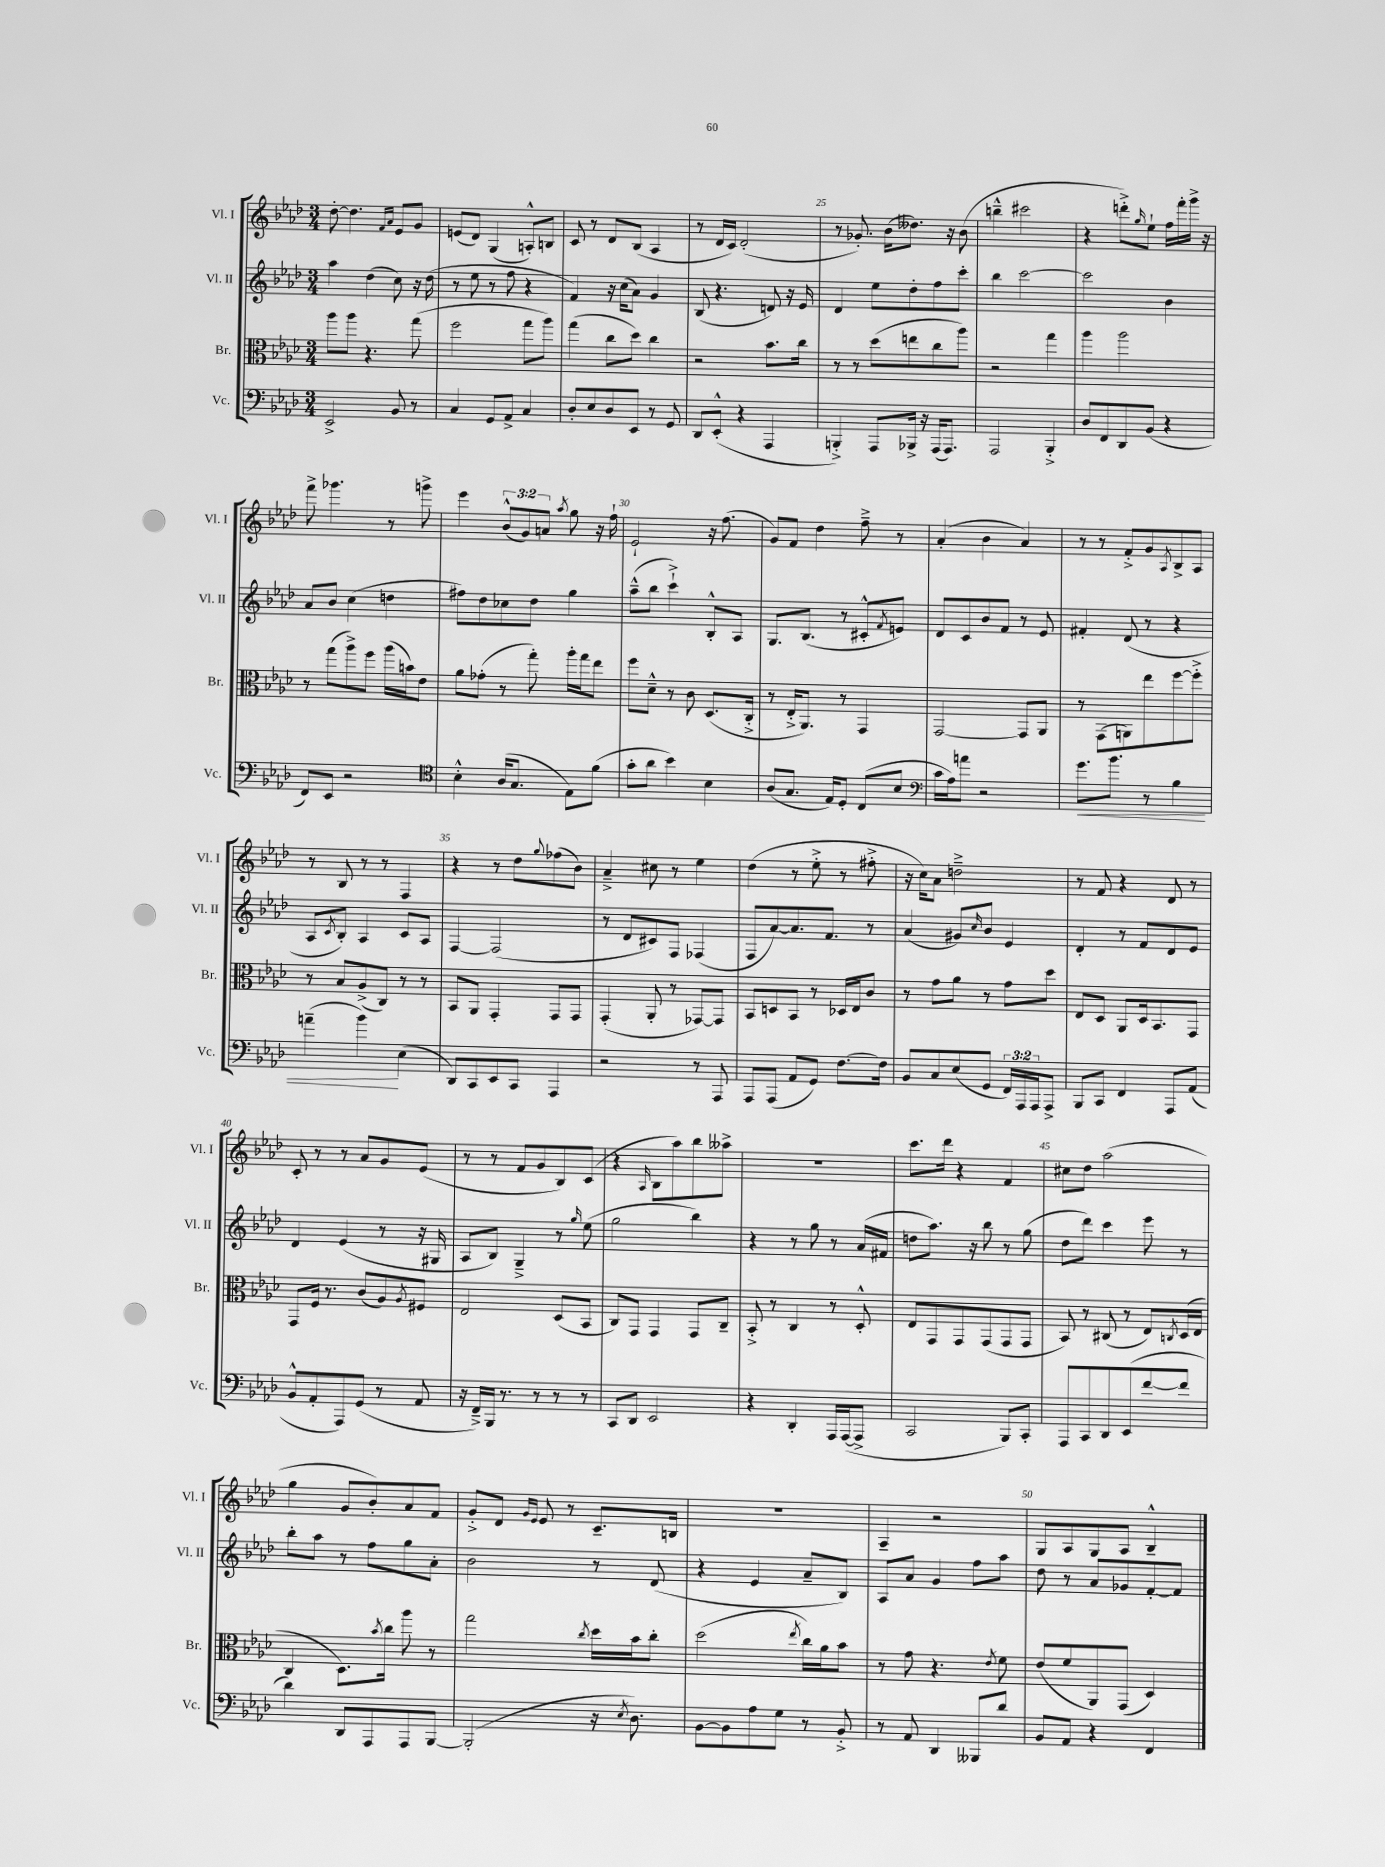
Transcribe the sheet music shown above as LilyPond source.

<<
\new StaffGroup <<
\new Staff = "s0" \with { instrumentName = "Vl. I" shortInstrumentName = "Vl. I" } {
    \clef treble \key aes \major \numericTimeSignature \time 3/4 \override Staff.TupletNumber.text = #tuplet-number::calc-fraction-text
    des''8~-. des''4. \grace { f'16 aes'16 } ees'8 g'8 |
    e'8( des'8) g4( a8-.-^) b8 |
    c'8 r8 des'8 bes8( aes4 |
    r8 des'16 c'16) des'2-.( |
    r8 ges'8.-.) bes'16( deses''8.) r16 bes'8( |
    b''4---^ cis'''2 |
    r4 d'''8-.->) \grace { g''16 } ees''8-! f''16 f'''16-. g'''16-> r16 |
    f'''8-> ges'''4. r8 g'''8-> |
    ees'''4 \tuplet 3/2 { bes'8-^( g'8) a'8 } \acciaccatura { aes''8 } g''8 r16 f''16-! |
    ees'2-! r16 f''8.( |
    g'8) f'8 des''4 f''8---> r8 |
    aes'4-.( bes'4 aes'4) |
    r8 r8 f'8-.-> g'8 \acciaccatura { aes8 } bes8-> aes8 |
    r8 bes8 r8 r8 f4 |
    r4 r8 des''8 \appoggiatura { g''8 } fes''8( bes'8) |
    aes'4---> cis''8 r8 ees''4 |
    des''4( r8 ees''8-.-> r8 fis''8-.-> |
    r16 c''16) aes'8 d''2---> |
    r8 f'8 r4 des'8 r8 |
    c'8-. r8 r8 aes'8 g'8 ees'8( |
    r8 r8 f'8 g'8 bes8) c'8( |
    r4 \grace { aes16 } bes8 aes''8) bes''8 aeses''8-> |
    R2. |
    c'''8. des'''16 r4 f'4 |
    cis''8 des''8 aes''2( |
    g''4 g'8 bes'8-.) aes'8 f'8 |
    g'8-.-> des'8 \grace { g'16 ees'16 } ees'8 r8 c'8.-- b16 |
    R2. |
    aes4-- r2 |
    g8 aes8 g8 aes8 bes4---^ \bar "|." |
}
\new Staff = "s1" \with { instrumentName = "Vl. II" shortInstrumentName = "Vl. II" } {
    \clef treble \key aes \major \numericTimeSignature \time 3/4
    aes''4 des''4( c''8) r16 des''16( |
    r8 ees''8 r8 f''8 r4 |
    f'4) r16 c''16( aes'8) g'4 |
    bes8( r4. d'8) r16 ees'16 |
    des'4 ees''8 des''8-. f''8 c'''8-. |
    bes''4 c'''2~ |
    c'''2 bes'4 |
    aes'8 bes'8 c''4( d''4 |
    fis''8) des''8 ces''8 des''8 g''4 |
    aes''8---^( bes''8 c'''4-!->) bes8-.-^ aes8 |
    g8. bes8.( r8 cis'8-.-^ \acciaccatura { f'8 } e'8) |
    des'8 c'8 bes'8 f'8 r8 ees'8 |
    fis'4-. des'8( r8 r4 |
    aes8 \acciaccatura { c'8 } bes8-.) aes4 c'8 aes8 |
    f4~ f2( |
    r8 des'8 cis'8) f8 fes4( |
    f8 aes'8~) aes'8. f'8. r8 |
    aes'4( gis'8) \grace { c''16 } bes'8 ees'4 |
    des'4-. r8 f'8 des'8 ees'8 |
    des'4 ees'4( r8 r16 gis16 |
    aes8 bes8) g4---> r8 \grace { g''16 } ees''8( |
    g''2 bes''4) |
    r4 r8 g''8 r8 aes'16( fis'16 |
    d''8 aes''8.) r16 bes''8 r8 g''8( |
    des''8 des'''8) c'''4 ees'''8 r8 |
    bes''8-. aes''8 r8 f''8 g''8 aes'8-. |
    bes'2 r8 des'8( |
    r4 ees'4 aes'8-- bes8) |
    aes8 aes'8 g'4 f''8 aes''8 |
    des''8 r8 aes'8 ges'8 f'8~-. f'8 \bar "|." |
}
\new Staff = "s2" \with { instrumentName = "Br." shortInstrumentName = "Br." } {
    \clef alto \key aes \major \numericTimeSignature \time 3/4
    aes''8 aes''8 r4. g''8( |
    f''2 g''8 aes''8) |
    g''4( c''8 des''8) c''4 |
    r2 bes'8. c''16 |
    r8 r8 des''8( e''8 c''8 aes''8) |
    r2 g''4 |
    aes''4 aes''2 |
    r8 g''8( aes''8->) f''8 aes''16( b'16) ees'8 |
    aes'8 ges'8-.( r8 g''8-.) aes''16-. g''16 ees''8 |
    f''8 des'8---^ r8 c'8 des8.( c16-.-> |
    r8 ees16-.-> aes,8.) r8 g,4 |
    g,2~ g,8 aes,8 |
    r8 g,8( a,8) ees''8 f''8~ f''8-.-> |
    r8 bes8 aes8->( c8) r8 r8 |
    bes,8 aes,8 g,4-. g,8 g,8 |
    g,4-.( aes,8-. r8 ges,8~) ges,8 |
    bes,8 d8 bes,8 r8 des16 ees16 c'8 |
    r8 g'8 aes'8 r8 g'8 des''8 |
    ees8 des8 aes,8 des16 bes,8. g,8 |
    g,8 f16 r8. c'8( aes8) \acciaccatura { aes8 } fis8 |
    ees2 des8( bes,8 |
    c8) g,8 g,4 g,8 c8-- |
    bes,8-.-> r8 c4 r8 des8-.-^ |
    ees8 g,8 g,8 g,8( g,8 g,8 |
    bes,8) r8 cis8( r8 ees8) \acciaccatura { c8 } des16( ees16 |
    c4 des8.) \acciaccatura { bes'8 } c''16 aes''8 r8 |
    g''2 \acciaccatura { c''8 } des''16 bes'16 c''8-. |
    des''2( \acciaccatura { ees''8 } c''16) aes'16 bes'8 |
    r8 g'8 r4. \acciaccatura { ees'8 } f'8 |
    ees'8( f'8 aes,8) g,8( des4) \bar "|." |
}
\new Staff = "s3" \with { instrumentName = "Vc." shortInstrumentName = "Vc." } {
    \clef bass \key aes \major \numericTimeSignature \time 3/4 \override Staff.TupletNumber.text = #tuplet-number::calc-fraction-text
    ees,2-> bes,8 r8 |
    c4 g,8 aes,8-> c4 |
    des8-. ees8 des8 ees,8 r8 g,8 |
    des,8 ees,8-.-^( r4 aes,,4 |
    b,,4-.->) aes,,8 bes,,16-> r16 aes,,16( aes,,8.) |
    aes,,2 bes,,4-.-> |
    des8 f,8 des,8 bes,8( r4 |
    f,8) ees,8 r2 |
    \clef tenor bes4-.-^ aes16( g8. ees8) f'8( |
    g'8-. aes'8 bes'4) bes4 |
    aes8( g8. ees16) des8-. c8( bes8 |
    \clef bass c'16 aes16) a'8 r2 |
    g'8.\< bes'8. r8 bes4 |
    a'4--( bes'4\!) ees4( |
    des,8) c,8 ees,8 c,8 aes,,4 |
    r2 r8 aes,,8 |
    aes,,8 aes,,8( aes,8 g,8) f8.~ f16 |
    bes,8 c8 ees8( g,8 \tuplet 3/2 { f,16) aes,,16 aes,,16 } aes,,8-> |
    bes,,8 c,8 f,4 aes,,8 aes,8( |
    bes,8-^ aes,8-. aes,,8) g,8( r8 aes,8 |
    r16 f,16--->) bes,,16 r8. r8 r8 r8 |
    c,8 des,8 ees,2 |
    r4 des,4-. aes,,16 aes,,16~( aes,,8-> |
    c,2 bes,,8) c,8-. |
    aes,,8 c,8 des,8 ees,8( f'8~ f'8 |
    des'4) des,8 aes,,8 aes,,8 bes,,8~ |
    bes,,2-.( r16 \acciaccatura { ees8 } des8.) |
    bes,8~ bes,8 aes8 g8 r8 bes,8-.-> |
    r8 aes,8 des,4 beses,,8 des'8 |
    bes,8 aes,8 r4 f,4 \bar "|." |
}
>>
>>
\layout { \context { \Score currentBarNumber = #21 \override BarNumber.break-visibility = ##(#f #t #t) barNumberVisibility = #(every-nth-bar-number-visible 5) } }
